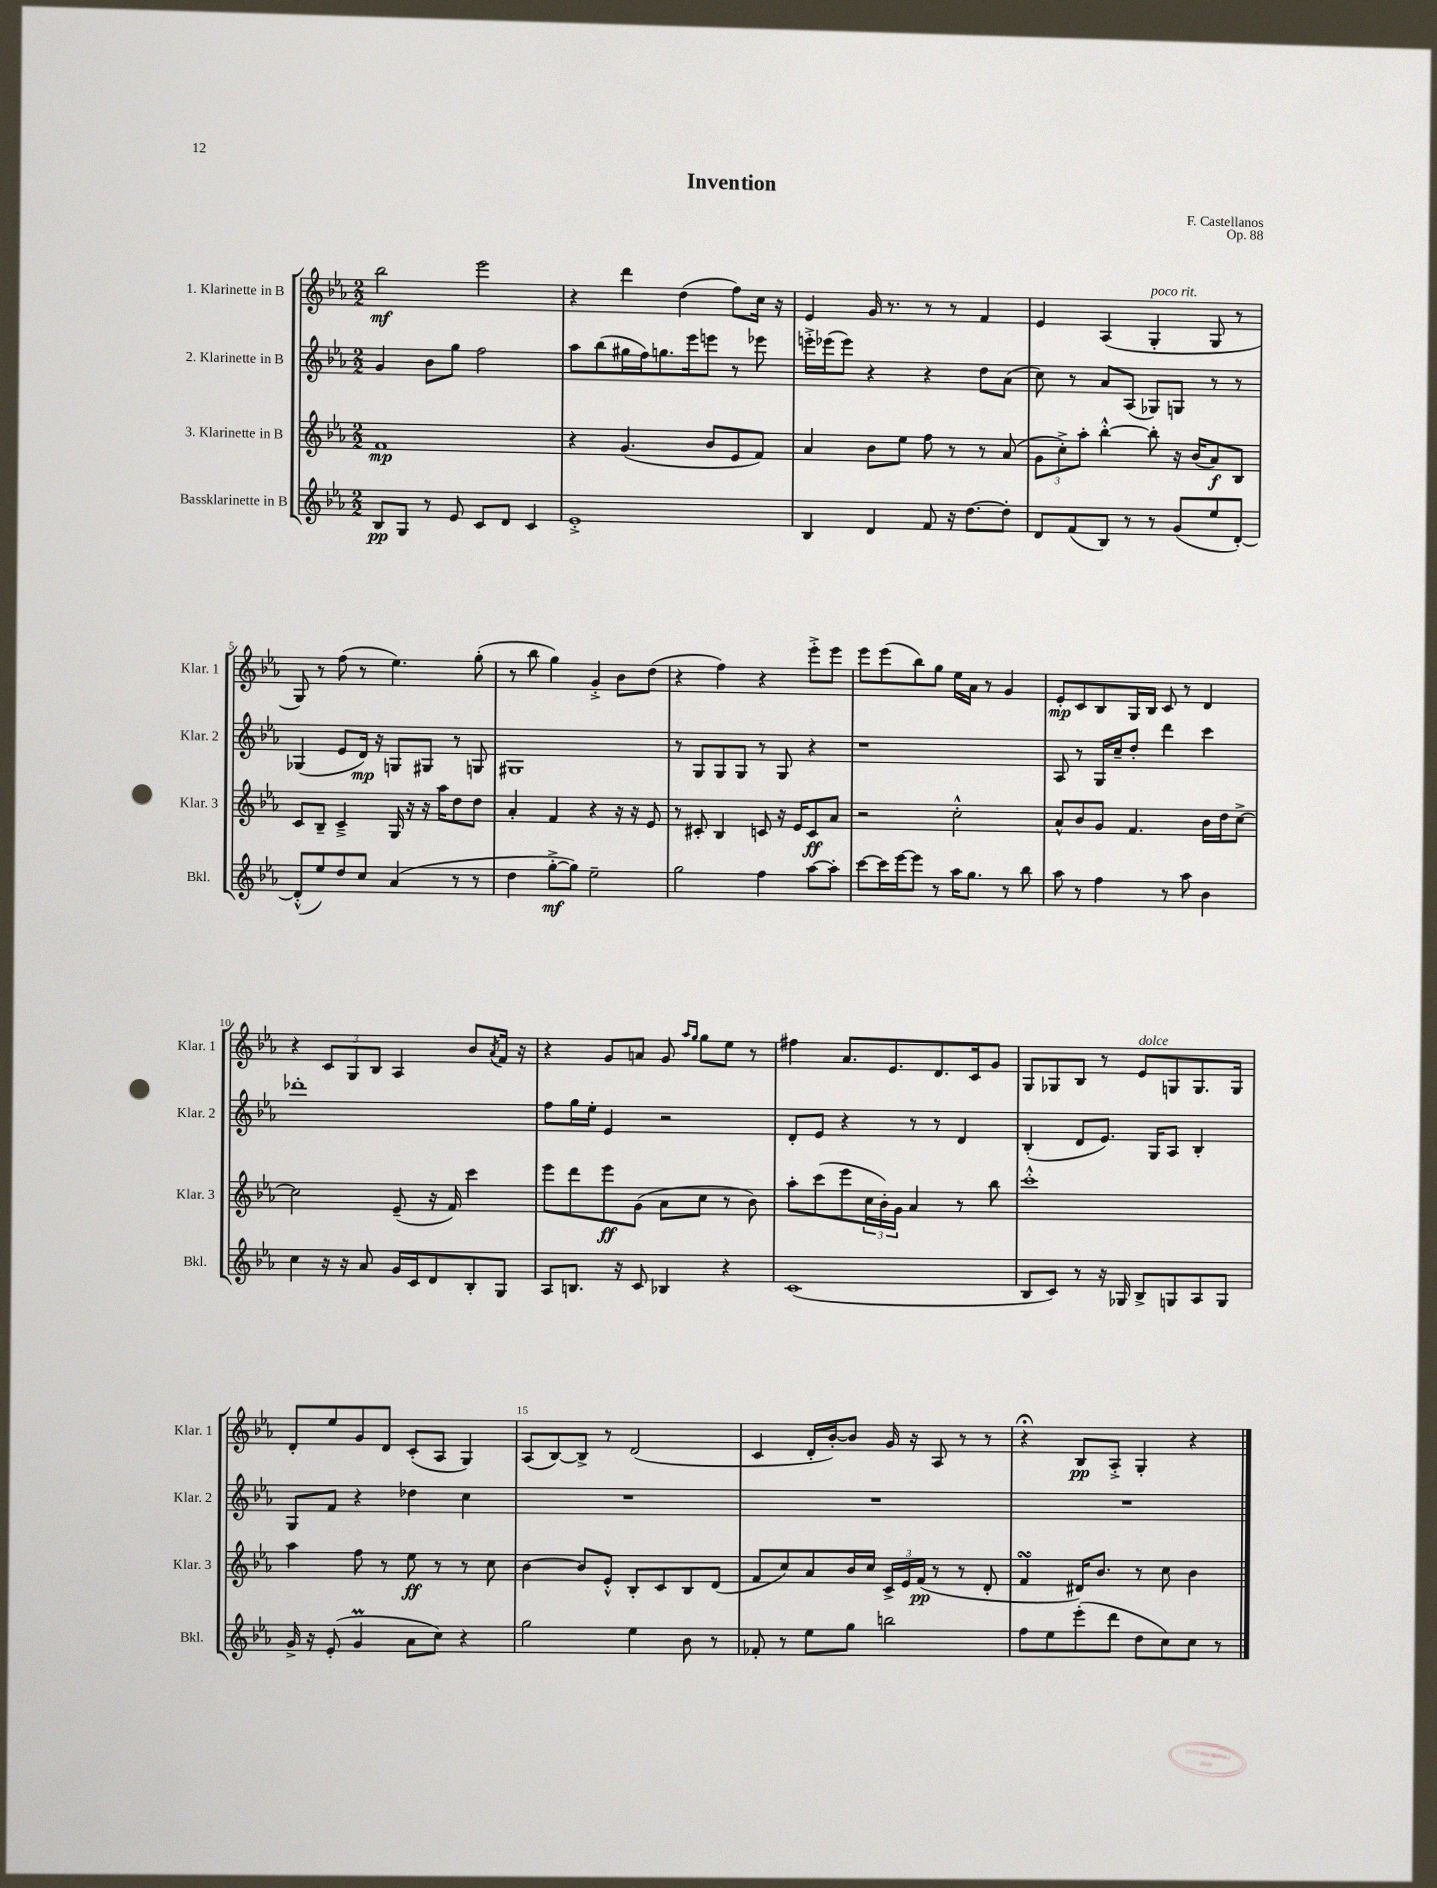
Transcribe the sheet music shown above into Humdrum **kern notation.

**kern	**dynam	**kern	**dynam	**kern	**dynam	**kern	**dynam
*part4	*part4	*part3	*part3	*part2	*part2	*part1	*part1
*staff4	*staff4	*staff3	*staff3	*staff2	*staff2	*staff1	*staff1
*I"Bassklarinette in B	*	*I"3. Klarinette in B	*	*I"2. Klarinette in B	*	*I"1. Klarinette in B	*
*I'Bkl.	*	*I'Klar. 3	*	*I'Klar. 2	*	*I'Klar. 1	*
*clefG2	*	*clefG2	*	*clefG2	*	*clefG2	*
*k[b-e-a-]	*	*k[b-e-a-]	*	*k[b-e-a-]	*	*k[b-e-a-]	*
*M2/2	*	*M2/2	*	*M2/2	*	*M2/2	*
=1	=1	=1	=1	=1	=1	=1	=1
8B-/L	pp	1f	mp	4g/	.	2bb-\	mf
8G/J	.	.	.	.	.	.	.
8r	.	.	.	8b-\L	.	.	.
8e-/	.	.	.	8gg\J	.	.	.
8c/L	.	.	.	2ff\	.	2eee-\	.
8d/J	.	.	.	.	.	.	.
4c/	.	.	.	.	.	.	.
=2	=2	=2	=2	=2	=2	=2	=2
1e-'^	.	4r	.	8aa-\L	.	4r	.
.	.	.	.	(8bb-\	.	.	.
.	.	(4.g/	.	16gg#X\L	.	4ddd\	.
.	.	.	.	16ff\J)	.	.	.
.	.	.	.	8.ggn\	.	.	.
.	.	.	.	.	.	(4dd\	.
.	.	.	.	16eee-\k	.	.	.
.	.	8b-/L	.	8eeen\J	.	.	.
.	.	8e-/	.	8r	.	8ff\L)	.
.	.	8f/J)	.	8eee-X\	.	16cc\Jk	.
.	.	.	.	.	.	16r	.
=3	=3	=3	=3	=3	=3	=3	=3
4B-/	.	4a-/	.	16eeen'^\LL	.	4e-/	.
.	.	.	.	(16eee-X\J	.	.	.
.	.	.	.	8eee-\J)	.	.	.
4d/	.	8b-\L	.	4r	.	16g/	.
.	.	.	.	.	.	8.r	.
.	.	8ee-\J	.	.	.	.	.
8f/	.	8ff\	.	4r	.	8r	.
16r	.	8r	.	.	.	8r	.
[8.dd\L	.	.	.	.	.	.	.
.	.	8r	.	8dd\L	.	4f/	.
8dd'\J]	.	(8a-/	.	(8a-\J	.	.	.
=4	=4	=4	=4	=4	=4	=4	=4
8d/L	.	12g\L	.	8cc\)	.	4e-/	.
.	.	12cc'^\)	.	.	.	.	.
(8f/	.	.	.	8r	.	.	.
.	.	12aa-'\J	.	.	.	.	.
8B-/J)	.	[4bb-'^^\	.	8a-/L	.	(4A-/	.
8r	.	.	.	(8A-/J	.	.	.
!	!	!	!	!	!	!LO:TX:a:i:t=poco rit.	!
8r	.	8bb-'\]	.	8G-X/L)	.	4G'/	.
(8g/L	.	16r	.	8Gn/J	.	.	.
.	.	(16b-/KL	.	.	.	.	.
8ee-/	.	8a-/)	f	8r	.	8G/	.
[8d'/J)	.	8B-/J	.	8r	.	8r	.
!!LO:LB:g=z
=5	=5	=5	=5	=5	=5	=5	=5
(8d'^^/L]	.	8c/L	.	(4G-X/	.	8G/)	.
8ee-/)	.	8B-~/J	.	.	.	8r	.
8dd/	.	4c~^/	.	8e-/L	.	(8ff\	.
8cc/J	.	.	.	16d/Jk)	mp	8r	.
.	.	.	.	16r	.	.	.
(4a-/	.	16G/	.	8Gn/L	.	4.ee-\)	.
.	.	16r	.	.	.	.	.
.	.	16r	.	8G#X/J	.	.	.
.	.	16aa-\KL	.	.	.	.	.
8r	.	8dd\	.	8r	.	.	.
8r	.	8dd\J	.	8Gn/	.	(8gg'\	.
=6	=6	=6	=6	=6	=6	=6	=6
4dd\	.	4a-'/	.	1G#X	.	8r	.
.	.	.	.	.	.	8bb-\	.
[8gg'^\L	mf	4f/	.	.	.	4gg\)	.
8gg\J])	.	.	.	.	.	.	.
2ee-~\	.	4r	.	.	.	4g'^/	.
.	.	16r	.	.	.	8b-\L	.
.	.	16r	.	.	.	.	.
.	.	8e-/	.	.	.	(8dd\J	.
=7	=7	=7	=7	=7	=7	=7	=7
2gg\	.	8r	.	8r	.	4r	.
.	.	8c#X'/	.	8G/L	.	.	.
.	.	4B-/	.	8G/	.	4ff\)	.
.	.	.	.	8G/J	.	.	.
4ff\	.	8cn/	.	8r	.	4r	.
.	.	16r	.	8G/	.	.	.
.	.	16e-/KL	.	.	.	.	.
[8aa-\L	.	8c/	ff	4r	.	8eee-'^\L	.
8aa-'\J]	.	8a-/J	.	.	.	8eee-\J	.
=8	=8	=8	=8	=8	=8	=8	=8
[8ccc\L	.	2r	.	1r	.	8eee-\L	.
16ccc\L]	.	.	.	.	.	(8eee-\	.
[16eee-\J	.	.	.	.	.	.	.
8eee-\J]	.	.	.	.	.	8bb-\)	.
8r	.	.	.	.	.	8gg\J	.
16aa-\KL	.	2cc'^^\	.	.	.	16ee-\LL	.
8.gg\J	.	.	.	.	.	16a-\JJ	.
.	.	.	.	.	.	8r	.
8r	.	.	.	.	.	4g/	.
8bb-\	.	.	.	.	.	.	.
=9	=9	=9	=9	=9	=9	=9	=9
8aa-\	.	8a-^^/L	.	8A-/	.	8e-'/L	mp
8r	.	8b-/	.	8r	.	8c/	.
4ff\	.	8g/J	.	16G/LL	.	8B-/	.
.	.	.	.	16cc~/J	.	.	.
.	.	4.f/	.	8dd'/J	.	16G/L	.
.	.	.	.	.	.	16B-/JJ	.
8r	.	.	.	4ddd\	.	8c/	.
8aa-\	.	.	.	.	.	8r	.
4b-\	.	16b-\LL	.	4ccc\	.	4d/	.
.	.	16dd\J	.	.	.	.	.
.	.	[8cc^\J	.	.	.	.	.
!!LO:LB:g=z
=10	=10	=10	=10	=10	=10	=10	=10
4cc\	.	2cc\]	.	1ddd-X'	.	4r	.
16r	.	.	.	.	.	12c/L	.
16r	.	.	.	.	.	.	.
.	.	.	.	.	.	12G/	.
8a-/	.	.	.	.	.	.	.
.	.	.	.	.	.	12B-/J	.
16g/LL	.	(8e-~/	.	.	.	4A-/	.
16c/J	.	.	.	.	.	.	.
8d/	.	16r	.	.	.	.	.
.	.	16f/)	.	.	.	.	.
8B-'/	.	4ccc\	.	.	.	8b-/L	.
.	.	.	.	.	.	8qa-/	.
8G/J	.	.	.	.	.	16f/Jk	.
.	.	.	.	.	.	16r	.
=11	=11	=11	=11	=11	=11	=11	=11
8A-/L	.	8eee-\L	.	8ff\L	.	4r	.
8.Bn/J	.	8ddd\	.	16gg\L	.	.	.
.	.	.	.	16ee-'\JJ	.	.	.
.	.	8eee-\	ff	4e-/	.	8g/L	.
16r	.	.	.	.	.	.	.
8c/	.	(8g\J	.	.	.	8an/J	.
4B-X/	.	8a-\L	.	2r	.	8g/	.
.	.	.	.	.	.	16qqaa-/LL	.
.	.	.	.	.	.	16qqgg/JJ	.
.	.	8cc\J	.	.	.	8gg\L	.
4r	.	8r	.	.	.	8ee-\J	.
.	.	8b-\)	.	.	.	8r	.
=12	=12	=12	=12	=12	=12	=12	=12
(1c	.	8aa-'\L	.	8d'/L	.	4ff#X\	.
.	.	(8ccc\	.	8e-/J	.	.	.
.	.	8eee-\	.	4r	.	8.a-/L	.
.	.	24cc\L	.	.	.	.	.
.	.	24b-'\)	.	.	.	.	.
.	.	.	.	.	.	8.e-/	.
.	.	24g\JJ	.	.	.	.	.
.	.	4a-/	.	8r	.	.	.
.	.	.	.	8r	.	8.d/	.
.	.	8r	.	4d/	.	.	.
.	.	.	.	.	.	16c/k	.
.	.	8bb-\	.	.	.	8g/J	.
=13	=13	=13	=13	=13	=13	=13	=13
8B-/L	.	1ccc'^^	.	(4B-'/	.	8G/L	.
8c/J)	.	.	.	.	.	8G-X/	.
8r	.	.	.	8d/L	.	8B-/J	.
16r	.	.	.	8.e-/J)	.	8r	.
16G-X/	.	.	.	.	.	.	.
!	!	!	!	!	!	!LO:TX:a:i:t=dolce	!
8B-^/L	.	.	.	.	.	8e-/L	.
.	.	.	.	16G/KL	.	.	.
8Gn/	.	.	.	8A-/J	.	8Gn/	.
8A-/	.	.	.	4B-'/	.	8.G/	.
8G/J	.	.	.	.	.	.	.
.	.	.	.	.	.	16G/Jk	.
!!LO:LB:g=z
=14	=14	=14	=14	=14	=14	=14	=14
16g^/	.	4aa-\	.	8G/L	.	8d'/L	.
16r	.	.	.	.	.	.	.
(8e-'/	.	.	.	8f/J	.	8ee-/	.
4gm/	.	8ff\	.	4r	.	8g/	.
.	.	8r	.	.	.	8d/J	.
8a-\L	.	8ee-\	ff	4dd-X\	.	(8c'/L	.
8cc\J)	.	8r	.	.	.	8A-/J	.
4r	.	8r	.	4cc\	.	4G/)	.
.	.	8cc\	.	.	.	.	.
=15	=15	=15	=15	=15	=15	=15	=15
2gg\	.	[4b-\	.	1r	.	(8A-/L	.
.	.	.	.	.	.	[8B-/)	.
.	.	8b-/L]	.	.	.	8B-^/J]	.
.	.	8e-'^^/J	.	.	.	8r	.
4ee-\	.	8B-'/L	.	.	.	(2d/	.
.	.	8c/	.	.	.	.	.
8b-\	.	8B-/	.	.	.	.	.
8r	.	(8d/J	.	.	.	.	.
=16	=16	=16	=16	=16	=16	=16	=16
8f-X'/	.	8f/L	.	1r	.	4c/	.
8r	.	8cc/)	.	.	.	.	.
8ee-\L	.	8a-/	.	.	.	16d'/LL	.
.	.	.	.	.	.	[16b-'/J)	.
8gg\J	.	16b-/L	.	.	.	8b-/J]	.
.	.	16cc/JJ	.	.	.	.	.
2bbn\	.	24c^/LL	.	.	.	16g/	.
.	.	24e-/	.	.	.	.	.
.	.	.	.	.	.	16r	.
.	.	(24f/JJ	pp	.	.	.	.
.	.	8r	.	.	.	8A-/	.
.	.	8r	.	.	.	8r	.
.	.	8d'/	.	.	.	8r	.
=17	=17	=17	=17	=17	=17	=17	=17
8ff\L	.	4fsSSS/	.	1r	.	4r;<	.
8ee-\	.	.	.	.	.	.	.
(8eee-'\	.	16d#X/KL)	.	.	.	8B-/L	pp
.	.	8.b-/J	.	.	.	.	.
8ddd\J	.	.	.	.	.	8A-'^/J	.
8dd\L	.	8r	.	.	.	4G'/	.
8cc\)	.	8cc\	.	.	.	.	.
8cc\J	.	4b-\	.	.	.	4r	.
8r	.	.	.	.	.	.	.
==	==	==	==	==	==	==	==
*-	*-	*-	*-	*-	*-	*-	*-
